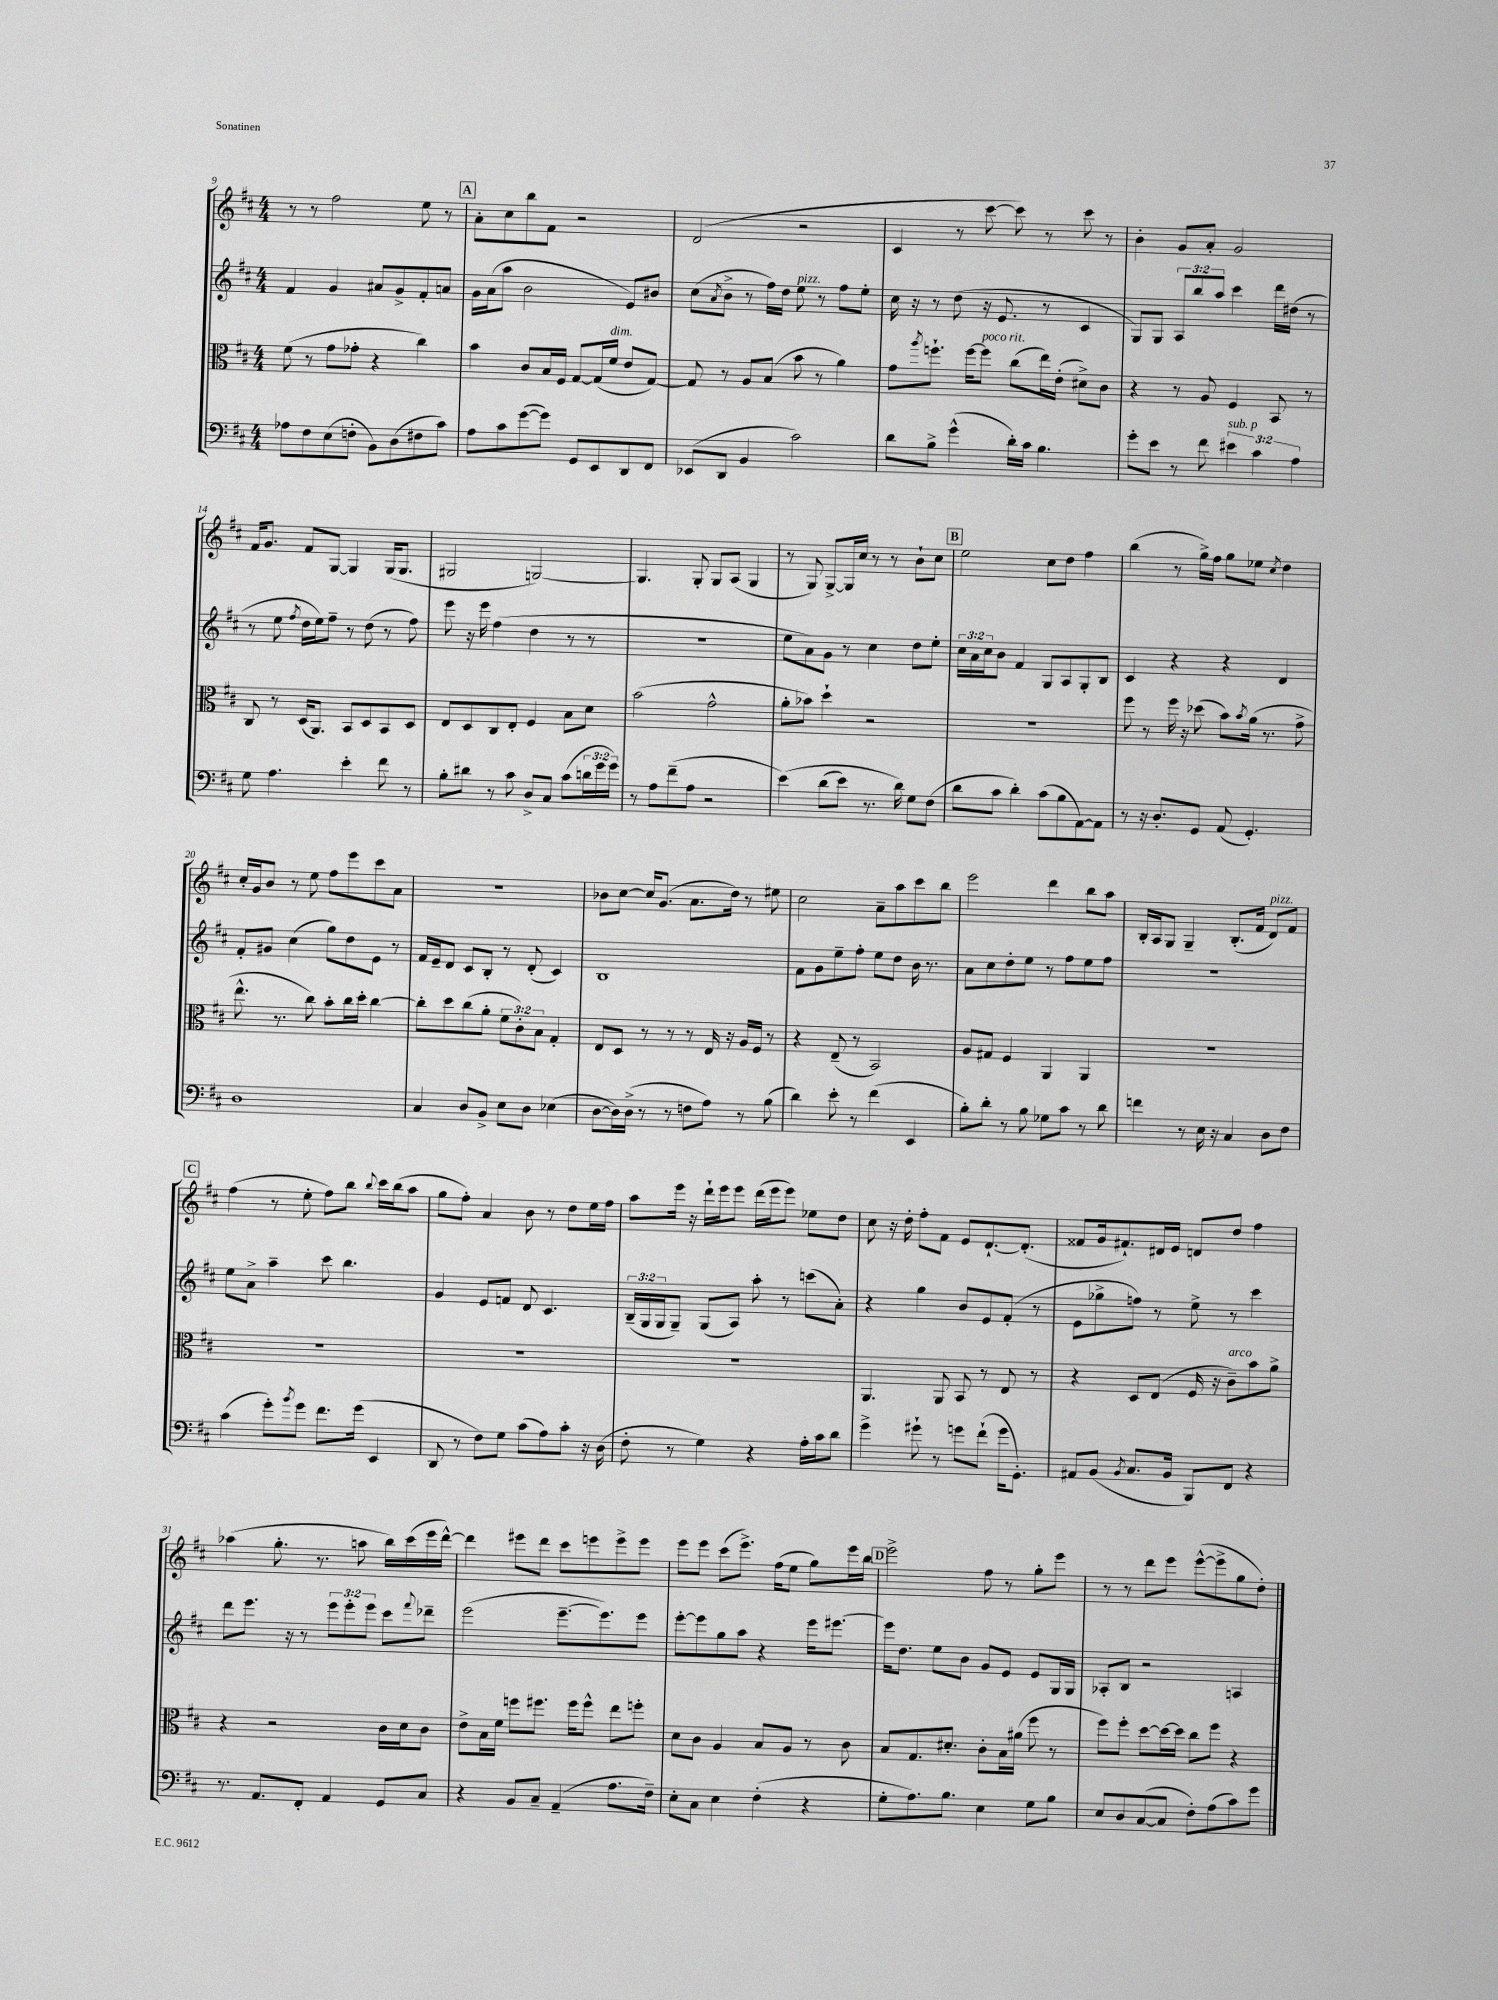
<<
\new StaffGroup <<
\new Staff = "s0" {
    \clef treble \key d \major \numericTimeSignature \time 4/4
    r8 r8 fis''2 e''8 r8 |
    \mark \markup { \box "A" } a'8-. cis''8 b''8 fis'8 r2 |
    d'2( r2 |
    cis'4 r8 cis'''8~ cis'''8) r8 cis'''8 r8 |
    b'4-. g'8 a'8-. g'2 |
    fis'16 g'8. fis'8 g8~ g4 g16( g8. |
    gis2 g2~) |
    g4. g8-. g8 a8( g4 |
    r8 g8) g8~-> g16 cis''16 r8 r8 b'8-! cis''8 |
    \mark \markup { \box "B" } e''2 cis''8 d''8 fis''4 |
    b''4( r8 g''16->) fis''16 g''8 ees''8 \acciaccatura { cis''8 } d''4 |
    cis''16-. g'16 b'8 r8 e''8 fis''8 e'''8 cis'''8 a'8 |
    R1 |
    bes'8 cis''8~ cis''16 g'8.( a'8. d''16) r8 eis''8 |
    cis''2 a'8-- a''8 cis'''8 b''8 |
    e'''2 d'''4 b''8 a''8 |
    b16-. a16 g8 g4-- b8.-.( fis'16 d'8^\markup { \italic "pizz." }) fis'8 |
    \mark \markup { \box "C" } fis''4( r8 e''8-. fis''8) b''8 \appoggiatura { b''8 } cis'''16 b''16( a''8 |
    g''8 fis''8-.) a'4 b'8 r8 d''8 e''16 fis''16 |
    a''8 e'''16 r16 d'''16-! e'''16 e'''8 d'''16( e'''16 e'''8) ees''8 d''8 |
    cis''8 r16 d''16-. fis''8-. fis'8 e'8 d'8.~-! d'8.-.( |
    fisis'8 g'16 fis'8.-!) dis'16 e'16 d'8 d''8 fis''4 |
    aes''4( g''8.-. r8. a''8 b''16) cis'''16( e'''16 d'''16~-^) |
    d'''4 eis'''8 d'''8 cis'''8 e'''8 e'''8-> e'''8 |
    e'''8 e'''8 cis'''8( e'''8.->) fis''16( e''8 g''8) e'''16 b''16 |
    \mark \markup { \box "D" } e'''2-> fis''8 r8 g''8-. e'''8 |
    r8 r8 d'''8 e'''8 e'''8~-^( e'''8-> g''8 d''8-.) \bar "|." |
}
\new Staff = "s1" {
    \clef treble \key d \major \numericTimeSignature \time 4/4 \override Staff.TupletNumber.text = #tuplet-number::calc-fraction-text
    fis'4 g'4 ais'8 g'8-> fis'8-. a'8 |
    \mark \markup { \box "A" } g'16 a'16( a''8 b'2 e'8) bis'8 |
    cis''8( \acciaccatura { a'8 } b'8-> r8 fis''16) d''16 e''8^\markup { \italic "pizz." } r8 fis''8 e''8-. |
    cis''16 r16 r8 d''8( r16 e'8. r8 cis'4 |
    g8) g8 \tuplet 3/2 { a8 b''8 a''8 } cis'''4 d'''16 dis''16( r8 |
    r8 e''8 \acciaccatura { fis''8 } d''16 e''16) fis''8-- r8 d''8( r8 fis''8) |
    e'''8 r16 e'''16 fis''4( d''4 r8 r8 |
    R1 |
    e''8 a'8) g'8 r8 cis''4 d''8 e''8-. |
    \mark \markup { \box "B" } \tuplet 3/2 { cis''16 a'16 cis''16 } b'8 fis'4 g8 a8 g8-. b8 |
    cis'4 r4 r4 d'4 |
    fis'8-. gis'8 cis''4( g''8) d''8 e'8 r8 |
    fis'16 e'16-- d'8 cis'8 b8-. r8 d'8-.( cis'4) |
    b1 |
    fis'8 g'8 e''8-- fis''8-. e''8 d''8 b'16 r8. |
    a'8 cis''8 d''8-. e''8 r8 fis''8 e''8 fis''8 |
    R1 |
    \mark \markup { \box "C" } e''8 a'8-> a''4-- cis'''8 b''4. |
    g'4 e'8 f'8 d'8 cis'4. |
    \tuplet 3/2 { b16--( g16 g16 } g8--) g8( a8) a''8-. r8 c'''8( a'8-.) |
    r4 g''4 b'8 e'8 fis'8-.( r8 |
    e'8 ges''8-> f''8) r8 e''8-> r8 cis'''4 |
    d'''8 e'''8. r16 r8 \tuplet 3/2 { e'''8 e'''8-. e'''8 } cis'''8 \appoggiatura { fis'''8 } des'''8-- |
    e'''2( e'''8.~-- e'''8.) e'''8 |
    e'''8~-. e'''8 g''8 a''8 r4 e'''16 eis'''8.~ |
    \mark \markup { \box "D" } eis'''16 d''8. e''8 b'8 g'8 e'8 e'8 g16 g16 |
    aes8-. b8 r2 a4 \bar "|." |
}
\new Staff = "s2" {
    \clef alto \key d \major \numericTimeSignature \time 4/4 \override Staff.TupletNumber.text = #tuplet-number::calc-fraction-text
    fis'8( r8 g'8 ges'8-. r4 cis''4) |
    \mark \markup { \box "A" } b'4 cis'8 b16 fis16 g8~ g16( fis'16^\markup { \italic "dim." } e'8 g8~) |
    g8 r8 a8 b8( b'8 r8 a'4) |
    g'8 \acciaccatura { a''8 } f''8.-! f''16~ f''8^\markup { \italic "poco rit." } cis''8( e''16) e'16-.( dis'8->) cis'8 |
    r4 r8 a8 fis4 b,8 r8 |
    cis8 r8 d16( a,8.) b,8 d8 b,8 d8 |
    e8 d8 cis8 e8-. fis4 b8 d'8 |
    b'2( g'2-^ |
    a'8-. bes'8) d''4-! r2 |
    \mark \markup { \box "B" } R1 |
    fis''8 r8 fis''16 r16 des''8( b'8) \acciaccatura { b'8 } a'16( r8. g'8-> |
    e''8.-^ r8. cis''8) b'8-. cis''16 d''16-. cis''4~ |
    cis''8-. d''8 cis''8( a'8-. \tuplet 3/2 { fis'8 cis'8-.) b8 } g4-. |
    e8 d8 r8 r8 r8 e16 r16 a16 fis16 r8 |
    r4 e8--( r8 b,2) |
    a8 gis8 fis4 a,4 a,4 |
    R1 |
    \mark \markup { \box "C" } R1 |
    R1 |
    R1 |
    a,4. a,8 b,8 r8 e8 r8 |
    r4 d8 e8( fis16 r16 cis'8--^\markup { \italic "arco" }) b'8 a'8-> |
    r4 r2 cis'16 d'16 cis'8 |
    e'8-> b16 fis'16 f''8 fis''8. fis''16 fis''8-^ e''8 f''8-. |
    d'8 cis'8 a4 b8 a8 r8 cis'8 |
    \mark \markup { \box "D" } b8 g8. dis'8.-. cis'8-. b16 ais'16( fis''8 r8 |
    fis''8) fis''8-. d''8~ d''16~ d''16 cis''8 fis''8 r4 \bar "|." |
}
\new Staff = "s3" {
    \clef bass \key d \major \numericTimeSignature \time 4/4 \override Staff.TupletNumber.text = #tuplet-number::calc-fraction-text
    aes8 fis8 e8( f8-. b,8) d8( fis8 cis'8) |
    \mark \markup { \box "A" } a8 cis'8 g'8~( g'8) g,8 e,8 d,8 fis,8 |
    ees,8( d,8 b,4 cis'2) |
    d'8 b8-> g'4-^( d'16-.) cis'16 b4. |
    g'8-. e'8 r8 fis'8 \tuplet 3/2 { eis'4^\markup { \italic "sub. p" } cis'4 a4 } |
    g8 a4. e'4-. fis'8 r8 |
    b8-. dis'8 r8 cis'8 d8-> cis8 cis'8( \tuplet 3/2 { d'16 g'16 g'16) } |
    r8 a8 fis'8--( a8 r2 |
    e'4)\( d'8( e'8) r8. d'16\) g8 fis8( |
    \mark \markup { \box "B" } d'8 cis'8 d'4-.) cis'8( b8 a,8~) a,8 |
    r8 r16 d8.-. g,8 a,8( g,4.-.) |
    d1 |
    cis4 d8 b,8-> e8 d8 ees4( |
    d8~ d16) d16->( r8 r8 f8 a8) r8 b8( |
    d'4) e'8-. r8 fis'4( e,4 |
    b8-.) d'8-. r8 b8 ges8 cis'8 r8 d'8 |
    f'4 r8 e16 r16 cis4 d8 fis8 |
    \mark \markup { \box "C" } cis'4( g'8-.) \acciaccatura { b'8 } g'8 fis'8. g'16( e,4 |
    d,8 r8 fis8) g8 cis'8( a8) cis'8-. r16 d16( |
    fis8-. r8 g4) r4 a16-. cis'16 d'8 |
    g'4-> gis'8-! r8 g'8 fis'8-!( g'16 g,8.-.) |
    ais,8 b,8( \acciaccatura { b,8 } cis8. b,16 b,,8) fis,8 r4 |
    r8. a,8. fis,8-. a,4 g,8 cis8 |
    r4 b,8 cis8-- a,4--( a8. fis16--) |
    e8-. cis8 e4 fis4-.( r4 |
    \mark \markup { \box "D" } g8-. a8.) b8. e4 g8 b8 |
    e8 d8 cis8~( cis8 fis8-.) a8( cis'8) g'8 \bar "|." |
}
>>
>>
\layout { \context { \Score currentBarNumber = #9 } }
